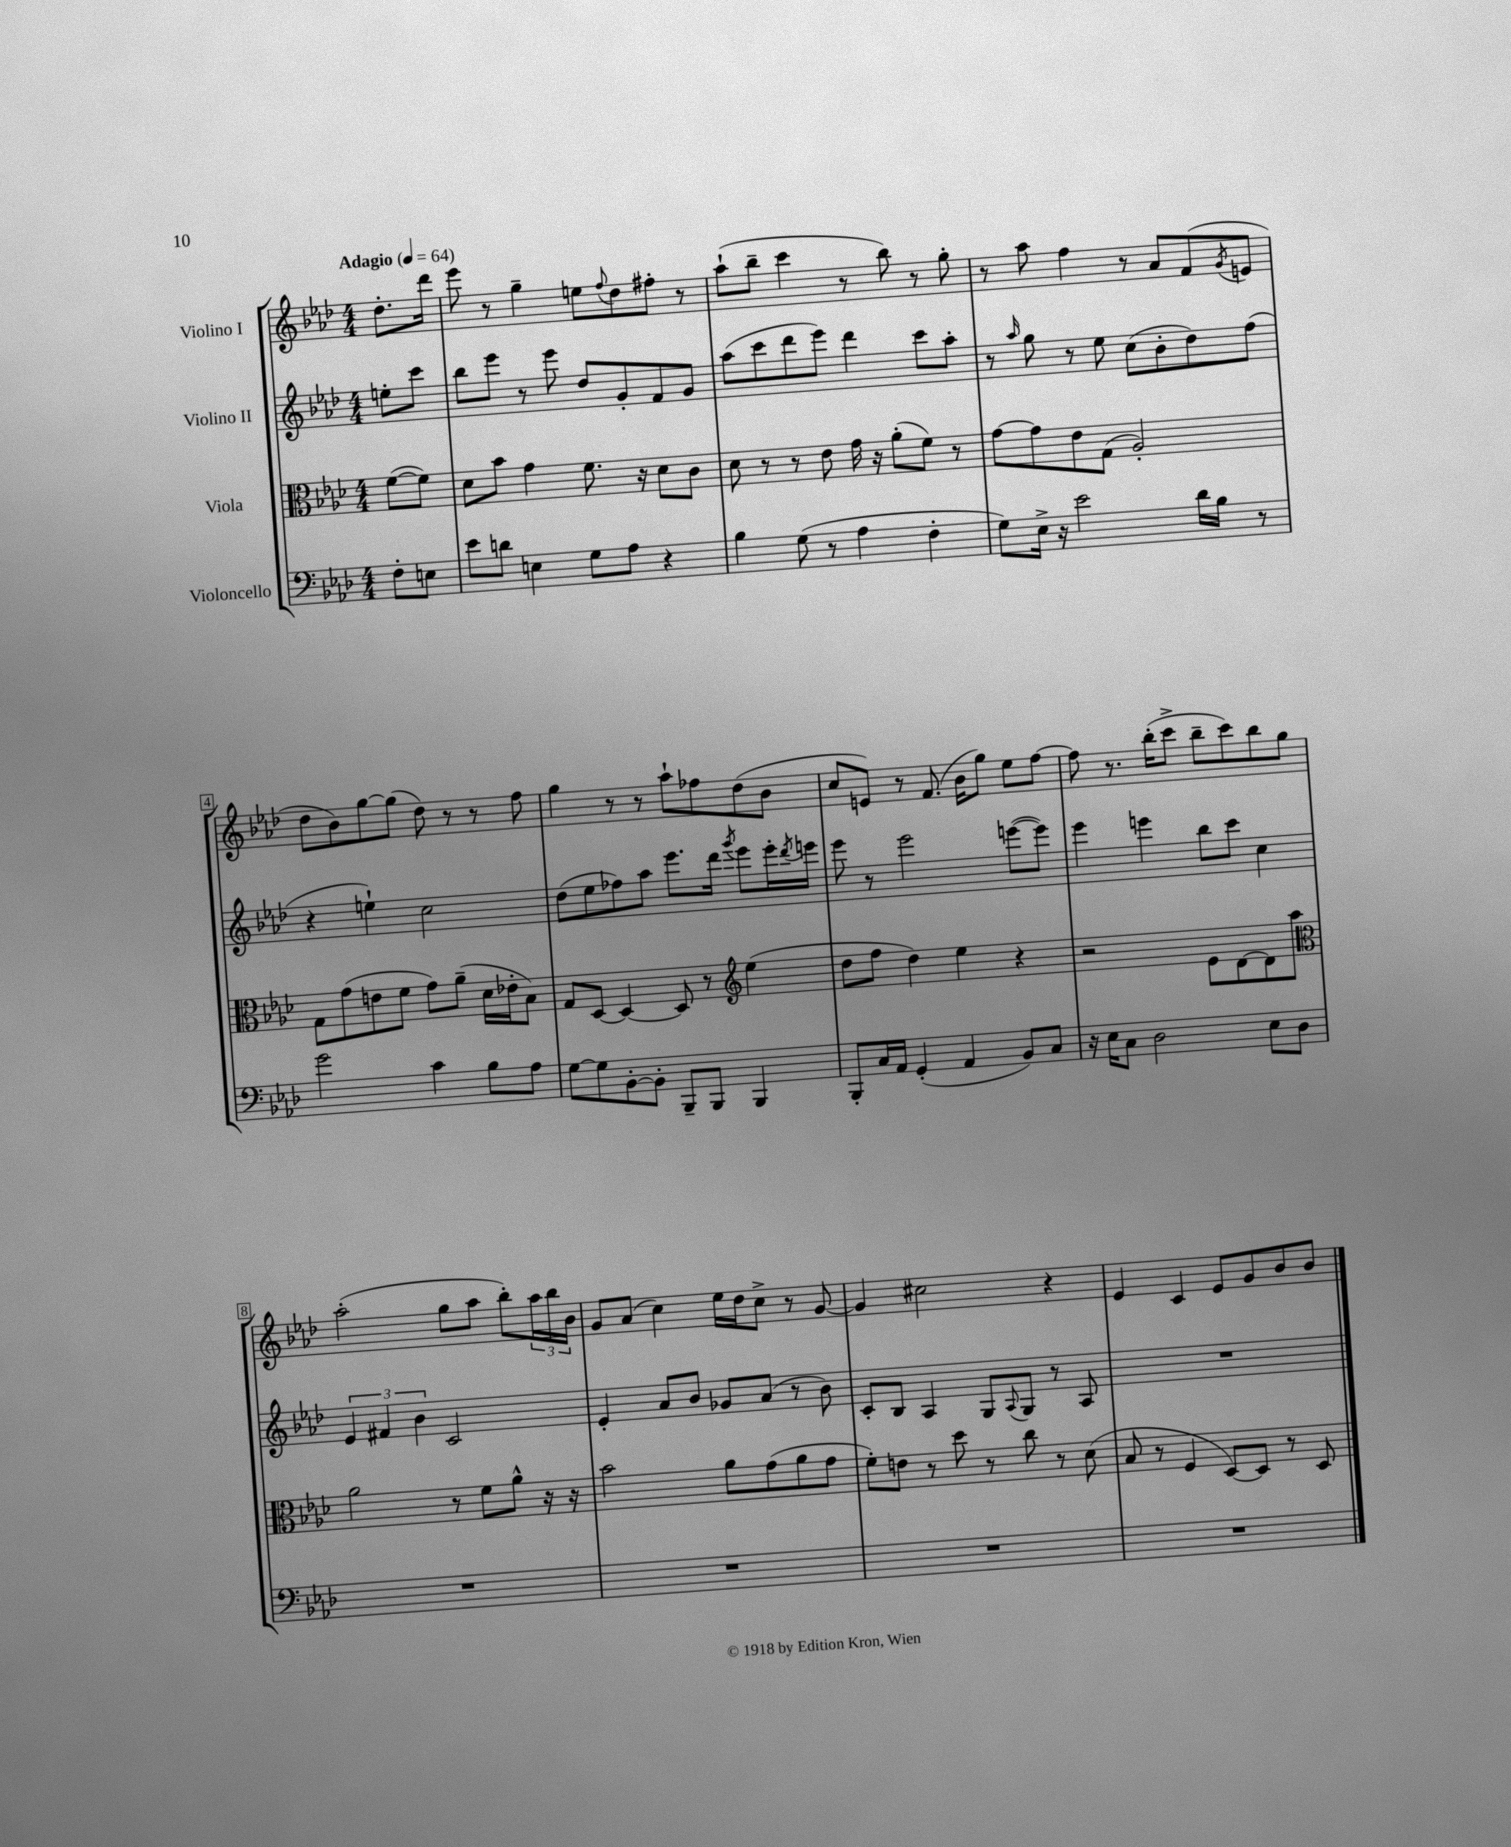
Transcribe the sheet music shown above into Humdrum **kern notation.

**kern	**kern	**kern	**kern
*staff4	*staff3	*staff2	*staff1
*clefF4	*clefC3	*clefG2	*clefG2
*k[b-e-a-d-]	*k[b-e-a-d-]	*k[b-e-a-d-]	*k[b-e-a-d-]
*M4/4	*M4/4	*M4/4	*M4/4
*MM64	*MM64	*MM64	*MM64
8F'	([8f	8ee'	8.dd-'
8E	8f])	8ccc	.
.	.	.	16ddd-
=	=	=	=
8e-	8d-	8bb-	8eee-
8d	8b-	8eee-	8r
4E	4g	8r	4gg~
.	.	8eee-	.
8G	8.f	8dd-	8ee
.	.	.	8qqff
8A-	.	8g'	8dd-
.	16r	.	.
4r	8d-	8f	8ff#'
.	8c	8g	8r
=	=	=	=
4B-	8d-	(8aa-	(8aa-`
.	8r	8ccc	8bb-~
(8G	8r	8ddd-	4ccc
8r	8e-	8eee-)	.
4A-	16g	4ddd-	8r
.	16r	.	.
.	(8a-'	.	8bb-)
4F'	8f)	8ccc	8r
.	8r	8aa-'	8gg'
=	=	=	=
8G)	[8g	8r	8r
.	.	16qqaa-	.
16E-^	8g]	8gg	8aa-
16r	.	.	.
2e-	8e-	8r	4ff
.	(8G	8ee-	.
.	2A-')	(8cc	8r
.	.	8b-'	8a-
16d-	.	8dd-)	(8f
16B-	.	.	.
.	.	.	8qg
8r	.	(8ff	8e
=	=	=	=
2g	8G	4r	8dd-
.	(8g	.	8b-)
.	8e	4ee`)	[8gg
.	8f	.	(8gg]
4c	8g)	2cc	8dd-)
.	(8a-~	.	8r
8B-	16d-	.	8r
.	16e-'	.	.
8A-	8B-)	.	8ff
=	=	=	=
[8G	8G	(8dd-	4gg
8G]	[8D-	8ee-	.
[8BB-'	4D-_	8ff-)	8r
8BB-']	.	8aa-	8r
8BBB-~	8D-]	8.eee-	8aa-`
8BBB-	8r	.	8ff-
.	.	16ddd-	.
*	*clefG2	*	*
.	.	8qggg	.
4BBB-	(4ee-	8eee-	(8dd-
.	.	16eee-'	8b-
.	.	8qddd-	.
.	.	16eee	.
=	=	=	=
8BBB-'	8dd-	8eee-	8cc
16C	8ff	8r	8e)
16AA-	.	.	.
(4GG'	4dd-)	2eee-	8r
.	.	.	(8.f
4AA-	4ee-	.	.
.	.	.	16b-
.	.	.	8gg)
8BB-)	4r	([8eee	8ee-
8C	.	8eee])	[8ff
=	=	=	=
16r	2r	4eee-	8ff]
16E-	.	.	.
8C	.	.	8.r
2D-	.	4eee	.
.	.	.	(16bb-'
.	.	.	8ccc^
.	8e-	8bb-	8bb-~
.	[8d-	8ccc	8ccc)
8E-	8d-]	4cc	8bb-
8D-	8aa-	.	8gg
=	=	=	=
*	*clefC3	*	*
1r	2a-	6e-	(2aa-'
.	.	6f#	.
.	.	6b-	.
.	8r	2c	8gg
.	8f	.	8aa-
.	8a-^^	.	8bb-')
.	16r	.	24aa-
.	.	.	24bb-
.	16r	.	.
.	.	.	24b-
=	=	=	=
1r	2b-	4e-'	8g
.	.	.	(8a-
.	.	8a-	4cc)
.	.	8b-	.
.	8a-	8g-	16ee-
.	.	.	16dd-
.	(8g	(8a-	8cc^
.	8a-	8r	8r
.	8g	8b-)	[8g
=	=	=	=
1r	8f')	8c'	4g]
.	8e	8B-	.
.	8r	4A-	2cc#
.	8dd-	.	.
.	8r	8G	.
.	.	8qqA-	.
.	8cc	8G	.
.	8r	8r	4r
.	(8d-	8A-	.
=	=	=	=
1r	8B-	1r	4e-
.	8r	.	.
.	4F	.	4c
.	[8D-)	.	8e-
.	8D-]	.	8g
.	8r	.	8b-
.	8D-	.	8b-
==	==	==	==
*-	*-	*-	*-
